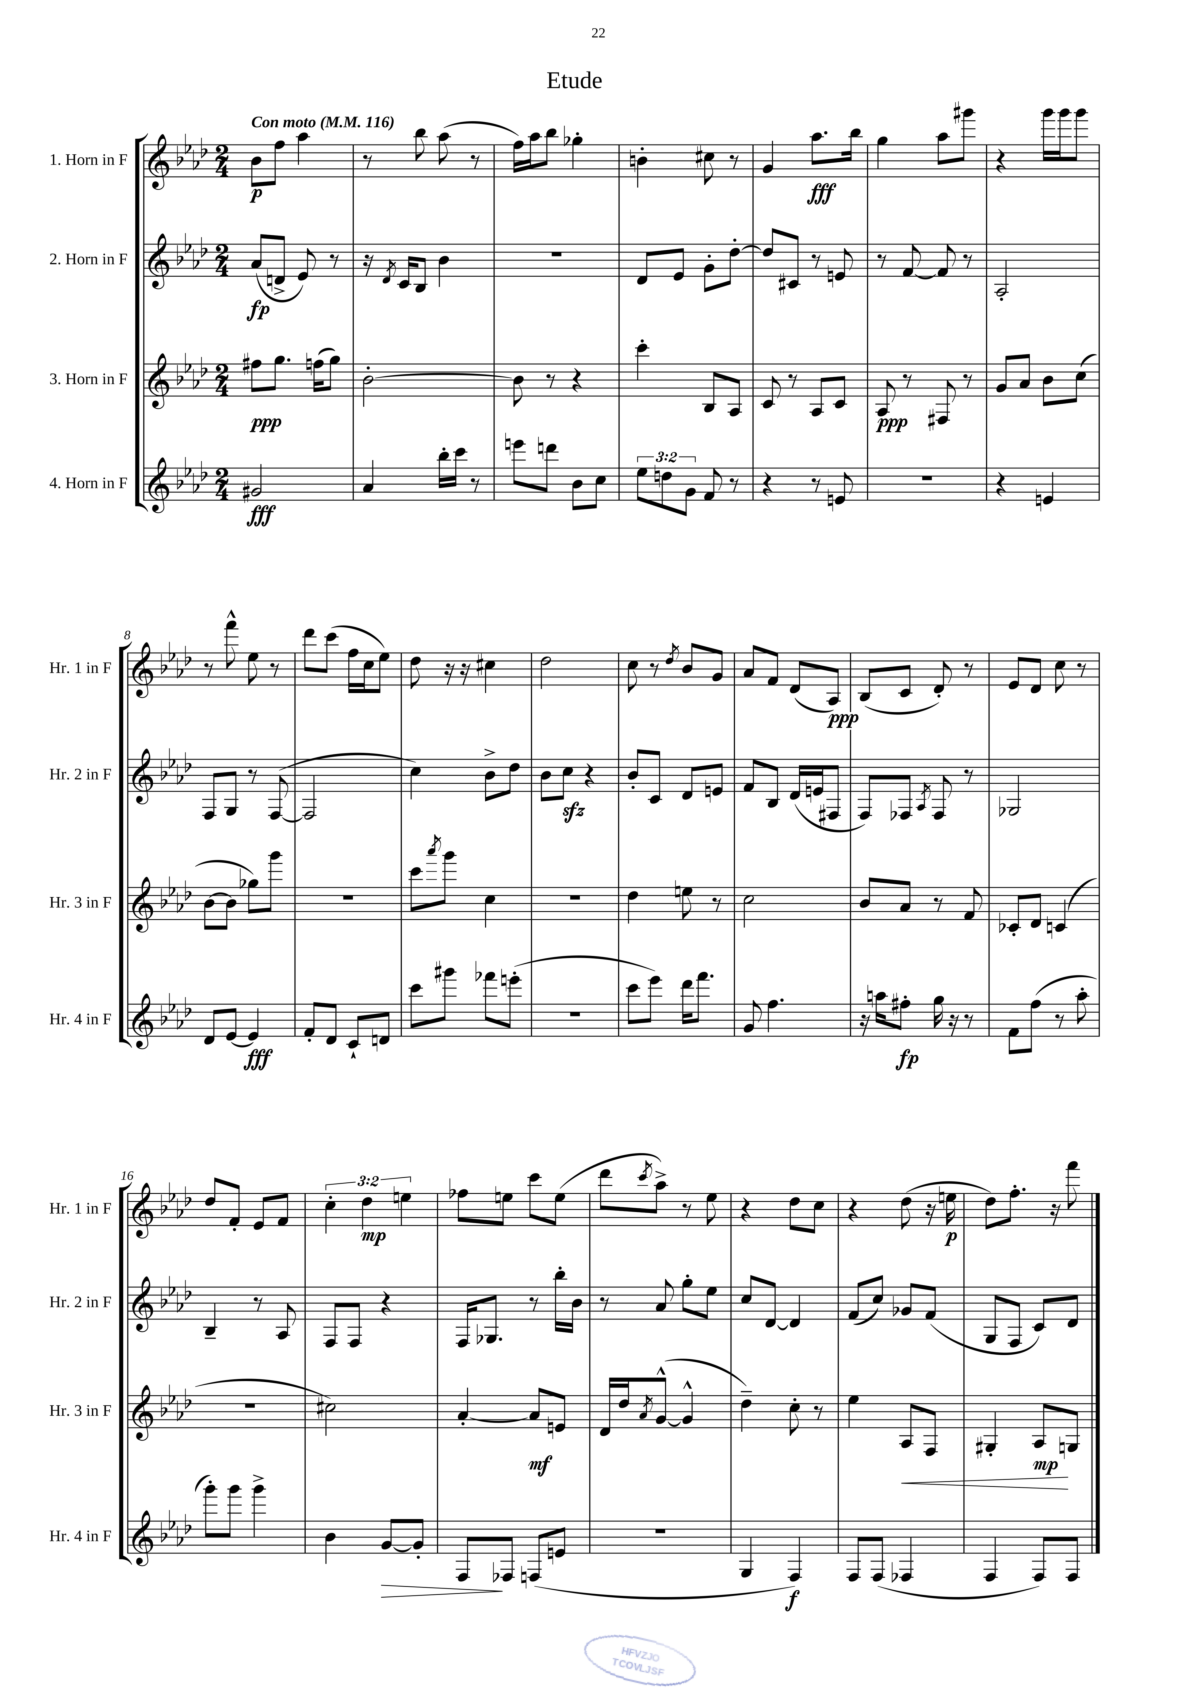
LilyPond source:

\header { title = "Etude" }
<<
\new StaffGroup <<
\new Staff = "s0" \with { instrumentName = "1. Horn in F" shortInstrumentName = "Hr. 1 in F" } {
    \clef treble \key aes \major \numericTimeSignature \time 2/4 \override Staff.TupletNumber.text = #tuplet-number::calc-fraction-text \tempo "Con moto" 4 = 116
    bes'8\p f''8 aes''4 |
    r8 bes''8 aes''8( r8 |
    f''16) aes''16 bes''8 ges''4-. |
    b'4-. cis''8 r8 |
    g'4 aes''8.\fff bes''16 |
    g''4 aes''8 gis'''8 |
    r4 g'''16 g'''16 g'''8 |
    r8 f'''8-^ ees''8 r8 |
    des'''8 c'''8( f''16 c''16 ees''8) |
    des''8 r16 r16 cis''4 |
    des''2 |
    c''8 r8 \acciaccatura { des''8 } bes'8 g'8 |
    aes'8 f'8 des'8( aes8\ppp) |
    bes8( c'8 des'8-.) r8 |
    ees'8 des'8 c''8 r8 |
    des''8 f'8-. ees'8 f'8 |
    \tuplet 3/2 { c''4-. des''4\mp e''4 } |
    fes''8 e''8 c'''8 e''8( |
    des'''8 \acciaccatura { c'''8 } aes''8->) r8 ees''8 |
    r4 des''8 c''8 |
    r4 des''8( r16 e''16\p |
    des''8) f''8.-. r16 f'''8 \bar "|." |
}
\new Staff = "s1" \with { instrumentName = "2. Horn in F" shortInstrumentName = "Hr. 2 in F" } {
    \clef treble \key aes \major \numericTimeSignature \time 2/4
    aes'8\fp( d'8-> ees'8) r8 |
    r16 \acciaccatura { des'8 } c'16 bes8 bes'4 |
    r2 |
    des'8 ees'8 g'8-. des''8~-. |
    des''8 cis'8 r8 e'8 |
    r8 f'8~ f'8 r8 |
    aes2-. |
    f8 g8 r8 f8~( |
    f2 |
    c''4) bes'8-> des''8 |
    bes'8 c''8\sfz r4 |
    bes'8-. c'8 des'8 e'8 |
    f'8 bes8 des'16( e'16 fis8 |
    f8) fes8 \acciaccatura { aes8 } fes8 r8 |
    ges2 |
    bes4-- r8 aes8 |
    f8 f8 r4 |
    f16 ges8. r8 bes''16-. bes'16 |
    r8 aes'8 g''8-. ees''8 |
    c''8 des'8~ des'4 |
    f'8( c''8) ges'8 f'8( |
    g8 f8 c'8) des'8 \bar "|." |
}
\new Staff = "s2" \with { instrumentName = "3. Horn in F" shortInstrumentName = "Hr. 3 in F" } {
    \clef treble \key aes \major \numericTimeSignature \time 2/4
    fis''8\ppp g''8. f''16( g''8) |
    bes'2~-. |
    bes'8 r8 r4 |
    c'''4-. bes8 aes8 |
    c'8 r8 aes8 c'8 |
    aes8\ppp r8 fis8 r8 |
    g'8 aes'8 bes'8 c''8( |
    bes'8~ bes'8 ges''8) g'''8 |
    r2 |
    c'''8 \acciaccatura { aes'''8 } g'''8 c''4 |
    R2 |
    des''4 e''8 r8 |
    c''2 |
    bes'8 aes'8 r8 f'8 |
    ces'8-. des'8 c'4( |
    r2 |
    cis''2) |
    aes'4~-. aes'8\mf e'8 |
    des'16 des''16 \acciaccatura { aes'8 } g'8~-^( g'4-^ |
    des''4--) c''8-. r8 |
    ees''4 aes8\< f8 |
    gis4-. aes8\mp\! g8 \bar "|." |
}
\new Staff = "s3" \with { instrumentName = "4. Horn in F" shortInstrumentName = "Hr. 4 in F" } {
    \clef treble \key aes \major \numericTimeSignature \time 2/4 \override Staff.TupletNumber.text = #tuplet-number::calc-fraction-text
    gis'2\fff |
    aes'4 bes''16-. c'''16 r8 |
    e'''8 d'''8 bes'8 c''8 |
    \tuplet 3/2 { ees''8 d''8 g'8 } f'8 r8 |
    r4 r8 e'8 |
    R2 |
    r4 e'4 |
    des'8 ees'8~ ees'4\fff |
    f'8-. des'8 c'8-! d'8 |
    c'''8 gis'''8 fes'''8 e'''8-.( |
    r2 |
    c'''8 ees'''8) des'''16 f'''8. |
    g'8 f''4. |
    r16 a''16 fis''8-.\fp g''16 r16 r8 |
    f'8 f''8( r8 aes''8-. |
    g'''8-.) g'''8 g'''4-> |
    bes'4 g'8~\> g'8-. |
    f8\! fes8 f8( e'8 |
    r2 |
    g4 f4\f) |
    f8 f8( fes4 |
    f4 f8) f8 \bar "|." |
}
>>
>>
